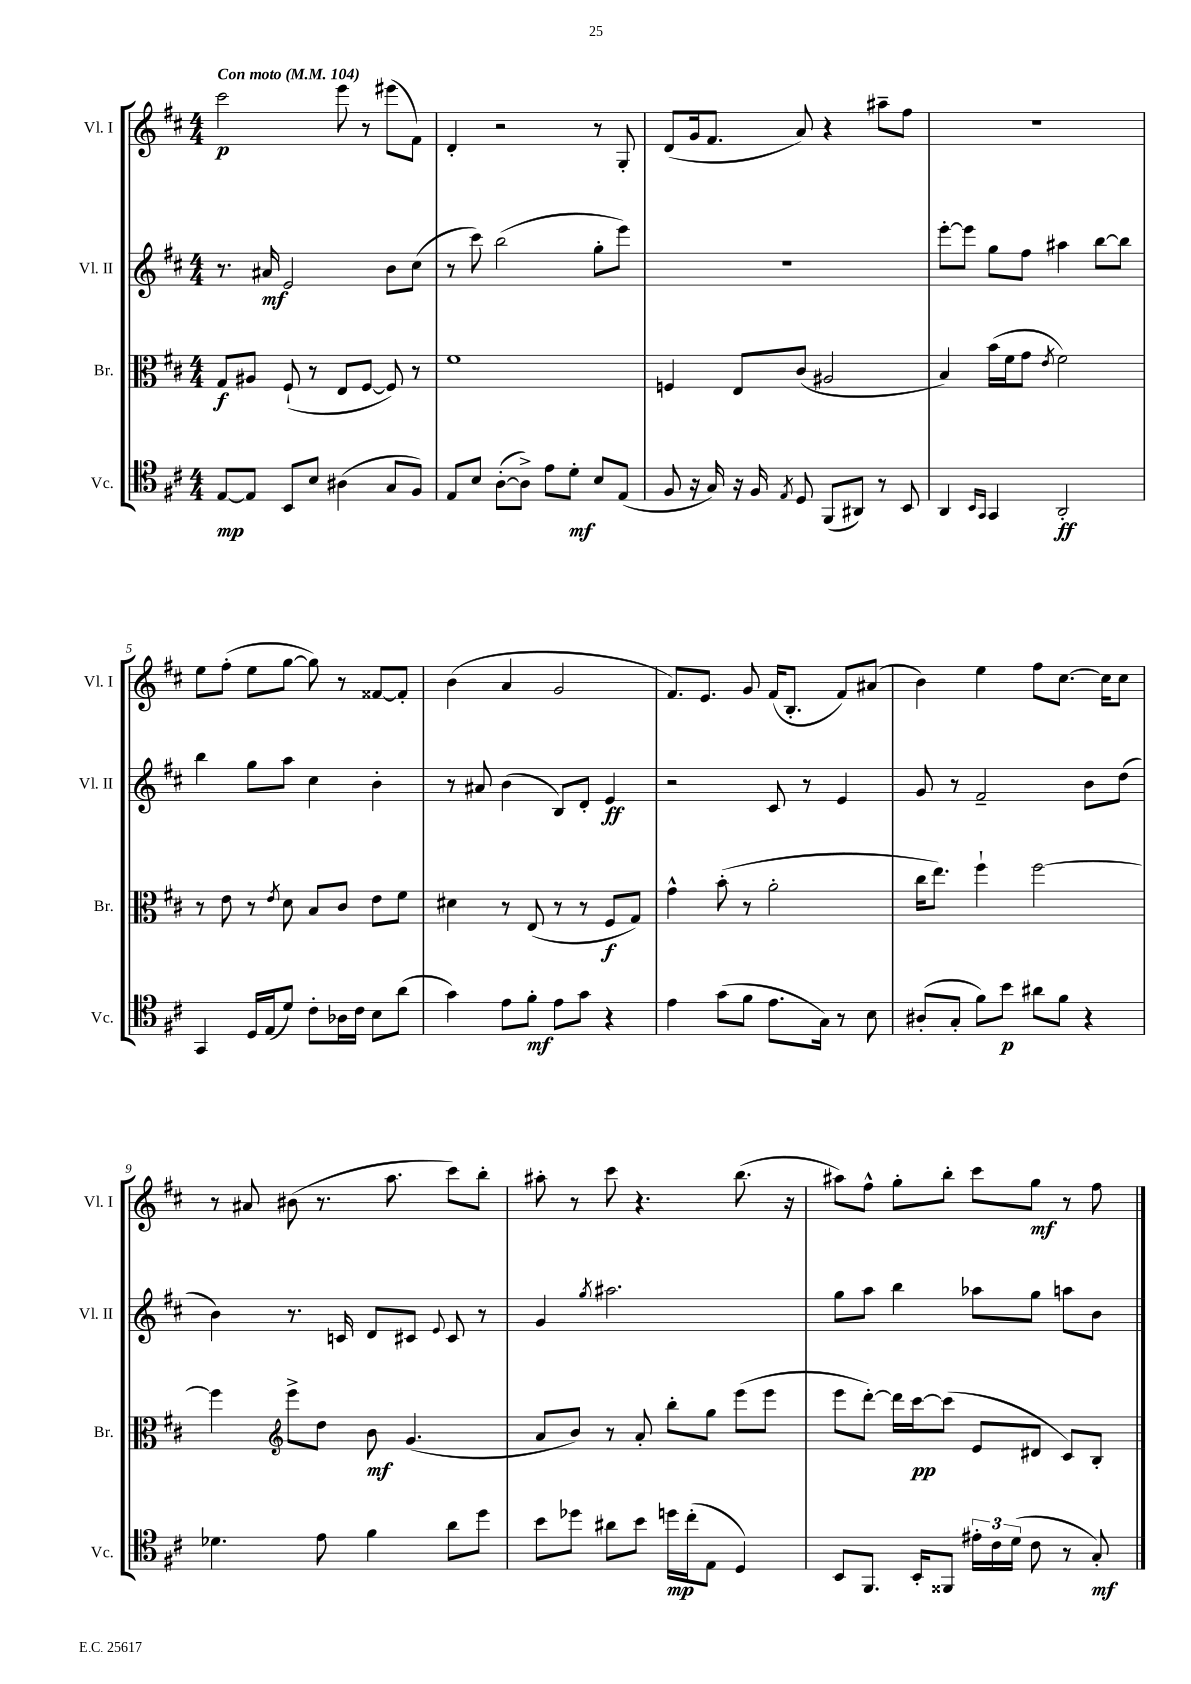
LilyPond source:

<<
\new StaffGroup <<
\new Staff = "s0" \with { instrumentName = "Vl. I" shortInstrumentName = "Vl. I" } {
    \clef treble \key d \major \numericTimeSignature \time 4/4 \tempo "Con moto" 4 = 104
    \autoBeamOff cis'''2\p e'''8 r8 eis'''8[( fis'8]) |
    d'4-. r2 r8 g8-. |
    d'8[( g'16 fis'8.] a'8) r4 ais''8[-- fis''8] |
    r1 |
    e''8[ fis''8]-.( e''8[ g''8]~ g''8) r8 fisis'8[~ fisis'8]-. |
    b'4( a'4 g'2 |
    fis'8.[) e'8.] g'8 fis'16[( b8.]-. fis'8[) ais'8]( |
    b'4) e''4 fis''8[ cis''8.]~ cis''16[ cis''8] |
    r8 ais'8 bis'8( r8. a''8. cis'''8[) b''8]-. |
    ais''8-. r8 cis'''8 r4. b''8.( r16 |
    ais''8[) fis''8]-^ g''8[-. b''8]-. cis'''8[ g''8]\mf r8 fis''8 \bar "|." |
}
\new Staff = "s1" \with { instrumentName = "Vl. II" shortInstrumentName = "Vl. II" } {
    \clef treble \key d \major \numericTimeSignature \time 4/4
    \autoBeamOff r8. ais'16\mf e'2 b'8[ cis''8]( |
    r8 cis'''8) b''2( g''8[-. e'''8]) |
    r1 |
    e'''8[~-. e'''8] g''8[ fis''8] ais''4 b''8[~ b''8] |
    b''4 g''8[ a''8] cis''4 b'4-. |
    r8 ais'8 b'4( b8[) d'8]-. e'4\ff |
    r2 cis'8 r8 e'4 |
    g'8 r8 fis'2-- b'8[ d''8]( |
    b'4) r8. c'16 d'8[ cis'8] \appoggiatura { e'8 } cis'8 r8 |
    g'4 \acciaccatura { g''8 } ais''2. |
    g''8[ a''8] b''4 aes''8[ g''8] a''8[ b'8] \bar "|." |
}
\new Staff = "s2" \with { instrumentName = "Br." shortInstrumentName = "Br." } {
    \clef alto \key d \major \numericTimeSignature \time 4/4
    \autoBeamOff g8[\f ais8] fis8-!( r8 e8[ fis8]~ fis8) r8 |
    fis'1 |
    f4 e8[ cis'8]( ais2 |
    b4) b'16[( fis'16 g'8] \acciaccatura { e'8 } fis'2) |
    r8 e'8 r8 \acciaccatura { e'8 } d'8 b8[ cis'8] e'8[ fis'8] |
    dis'4 r8 e8( r8 r8 fis8[\f g8]) |
    g'4-^ b'8-.( r8 a'2-. |
    cis''16[ e''8.]) fis''4-! fis''2~ |
    fis''4 \clef treble e'''8[-> d''8] b'8\mf g'4.( |
    a'8[ b'8]) r8 a'8-. b''8[-. g''8] e'''8[( e'''8] |
    e'''8[ d'''8]~-.) d'''16[ cis'''16~\pp cis'''8]( e'8[ dis'8] cis'8[) b8]-. \bar "|." |
}
\new Staff = "s3" \with { instrumentName = "Vc." shortInstrumentName = "Vc." } {
    \clef tenor \key d \major \numericTimeSignature \time 4/4
    \autoBeamOff e8[~\mp e8] b,8[ b8] ais4( g8[ fis8]) |
    e8[ b8] a8[~-.( a8]->) e'8[ d'8]-.\mf b8[ e8]( |
    fis8 r16 g16) r16 fis16 \acciaccatura { e8 } d8 fis,8[( ais,8]) r8 b,8 |
    a,4 \grace { b,16[ g,16] } g,4 a,2-.\ff |
    g,4 d16[ e16( d'8]) cis'8[-. aes16 cis'16] b8[ a'8]( |
    g'4) e'8[ fis'8]-.\mf e'8[ g'8] r4 |
    e'4 g'8[( fis'8] e'8.[ g16]) r8 b8 |
    ais8[-.( g8]-. fis'8[) b'8]\p ais'8[ fis'8] r4 |
    des'4. e'8 fis'4 a'8[ d''8] |
    b'8[ des''8] ais'8[ b'8] d''16[\mp cis''16-.( e8] d4) |
    b,8[ fis,8.] b,16[-. fisis,8] \tuplet 3/2 { eis'16[-. cis'16 d'16]( } cis'8 r8 g8-.\mf) \bar "|." |
}
>>
>>
